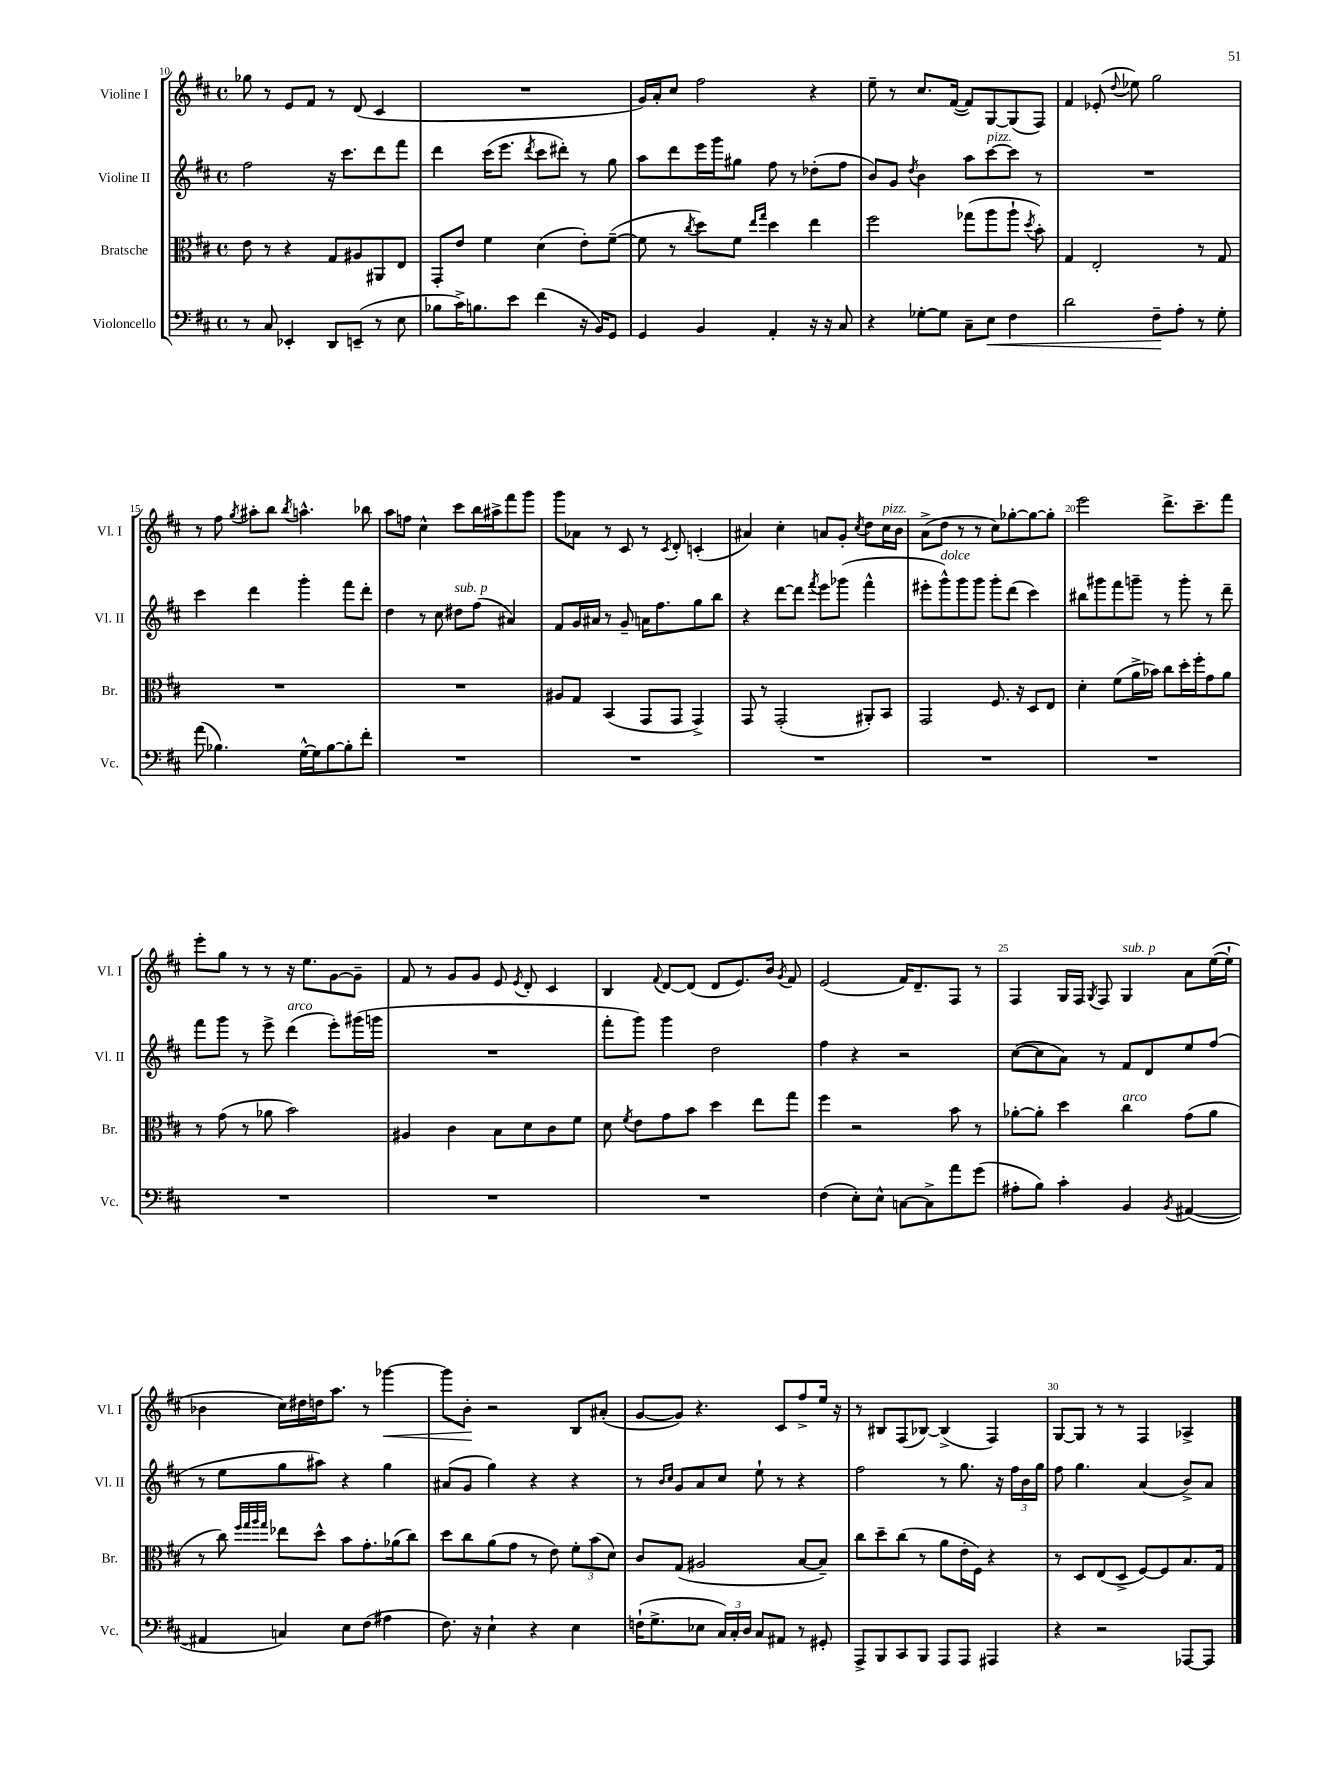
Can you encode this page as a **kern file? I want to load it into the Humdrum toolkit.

**kern	**kern	**kern	**kern
*staff4	*staff3	*staff2	*staff1
*clefF4	*clefC3	*clefG2	*clefG2
*k[f#c#]	*k[f#c#]	*k[f#c#]	*k[f#c#]
*M4/4	*M4/4	*M4/4	*M4/4
*met(c)	*met(c)	*met(c)	*met(c)
8r	8e	2ff#	8gg-
8C#	8r	.	8r
4EE-'	4r	.	8e
.	.	.	8f#
8DD	8G	16r	8r
.	.	8.ccc#	.
(8EE~	8A#	.	(8d
8r	8AA#	8ddd	4c#
8E	8E	8fff#	.
=	=	=	=
8B-	8GG'	4ddd	1r
16c#^)	8e	.	.
8.B	.	.	.
.	4f#	(16ccc#	.
.	.	8.eee	.
8e	.	.	.
.	.	8qddd	.
(4f#	(4d	8ccc#	.
.	.	8ddd#')	.
16r	8e')	8r	.
16BB)	.	.	.
8GG	([8f#~	8gg	.
=	=	=	=
4GG	8f#]	8aa	16g)
.	.	.	16a'
.	8r	8ddd	8cc#
.	8qcc#	.	.
4BB	8dd)	16eee	2ff#
.	.	16ggg	.
.	8f#	8gg#	.
.	16qqee	.	.
.	16qqgg	.	.
4AA'	4dd	8ff#	.
.	.	8r	.
16r	4ee	(8dd-'	4r
16r	.	.	.
8C#	.	8ff#	.
=	=	=	=
4r	2ff#	8b)	8ee~
.	.	8g	8r
.	.	8qdd	.
[8G-'	.	4b	8.cc#
8G-]	.	.	.
.	.	.	([16f#
8C#~	(8gg-	8aa	8f#])
8E	8aa	[8ccc#	[8G
4F#	8aa`	8ccc#]	(8G]
.	8qdd	.	.
.	8b')	8r	8F#)
=	=	=	=
2d	4G	1r	4f#
.	2E'	.	(8e-'
.	.	.	8qqdd
.	.	.	8ee-)
8F#~	.	.	2gg
8A'	.	.	.
8r	8r	.	.
8G'	8G	.	.
=	=	=	=
(8a	1r	4ccc#	8r
4.B-)	.	.	8ff#
.	.	.	8qgg
.	.	4ddd	8aa#'
.	.	.	8bb
.	.	.	8qbb
[16G^^	.	4ggg'	4.aa^^
16G]	.	.	.
[8B-	.	.	.
8B-']	.	8fff#	.
8f#'	.	8ddd'	8bb-
=	=	=	=
1r	1r	4dd	8aa
.	.	.	8ff
.	.	8r	4cc#^^
.	.	8cc#	.
.	.	8dd#	8ccc#
.	.	(8ff#	16bb
.	.	.	16aa#^
.	.	4a#)	8fff#
.	.	.	8ggg
=	=	=	=
1r	8A#	8f#	8ggg
.	8G	16g	8a-
.	.	16a#	.
.	(4BB	8r	8r
.	.	8g~	8c#
.	8GG	16a	8r
.	.	8.ff#	.
.	.	.	8qc#
.	8GG	.	8d'
.	4GG^)	8gg	(4c'
.	.	8bb	.
=	=	=	=
1r	8GG	4r	4a#)
.	8r	.	.
.	(2GG'	[8ddd	4cc#'
.	.	8ddd]	.
.	.	8qfff#	.
.	.	8eee	8a
.	.	(8ggg-	8g'
.	.	.	8qcc#
.	8AA#')	4fff#^^	8dd
.	8BB	.	16cc#
.	.	.	16b
=	=	=	=
1r	2GG	8eee#'	(8a^
.	.	8ggg^^)	8dd
.	.	8ggg	8r
.	.	8ggg	8r
.	8.F#	8ggg'	8cc#)
.	.	(8ddd	[8gg-'
.	16r	.	.
.	8D	4ccc#)	8gg-_
.	8E	.	8gg-']
=	=	=	=
1r	4d'	8bb#	2eee
.	.	8ggg#	.
.	(8f#	8fff#	.
.	16a^	8ggg~	.
.	16b-)	.	.
.	8cc#	8r	8.ddd^
.	16dd'	8ggg'	.
.	16ff#'	.	8.ccc#~
.	8g	8r	.
.	8a	8ddd~	8fff#
=	=	=	=
1r	8r	8fff#	8eee'
.	(8g	8ggg	8gg
.	8r	8r	8r
.	8a-	8eee^	8r
.	2b)	(4ddd	16r
.	.	.	8.ee
.	.	8eee')	[8g
.	.	(16ggg#	8g~]
.	.	16ggg	.
=	=	=	=
1r	4A#	1r	8f#
.	.	.	8r
.	4c#	.	8g
.	.	.	8g
.	8B	.	8e
.	.	.	8qe
.	8d	.	8d'
.	8c#	.	4c#
.	8f#	.	.
=	=	=	=
1r	8d	8fff#'	4B
.	8qf#	.	.
.	8e	8ggg)	.
.	.	.	8qqf#
.	8g	4ggg	[8d
.	8b	.	(8d]
.	4dd	2dd	8d
.	.	.	8.e)
.	8ee	.	.
.	.	.	16b
.	.	.	8qg
.	8gg	.	8f#
=	=	=	=
(4F#	4ff#	4ff#	(2e
8E')	2r	4r	.
8E^^	.	.	.
[8C	.	2r	16f#)
.	.	.	8.d~
8C^]	.	.	.
8a	8b	.	8F#
(8g	8r	.	8r
=	=	=	=
8A#'	[8a-'	([8cc#	4F#
8B)	8a-']	8cc#]	.
4c#'	4dd	8a)	16G
.	.	.	16F#
.	.	.	8qG
.	.	8r	8F#
4BB	4cc#	8f#	4G
.	.	8d	.
8qBB	.	.	.
([4AA#	(8g	8ee	8a
.	8a-	(8ff#	([16ee
.	.	.	16ee`]
=	=	=	=
4AA#]	8r	8r	4b-
.	8cc#)	8ee	.
.	32qqff#	.	.
.	32qqgg	.	.
.	32qqaa	.	.
.	32qqgg	.	.
4C)	8ee-	8gg	16cc#)
.	.	.	16dd#
.	8dd^^	8aa#)	16dd
.	.	.	8.aa
8E	8b	4r	.
(8F#	8.g'	.	8r
4A#	.	4gg	[4ggg-
.	(16a-	.	.
.	8cc#)	.	.
=	=	=	=
8.F#)	8dd	(8a#	8ggg-]
.	8cc#	8g	8b'
16r	.	.	.
4E`	(8a	4gg)	2r
.	8g	.	.
4r	8r	4r	.
.	8e)	.	.
4E	12f#'	4r	8B
.	(12b	.	.
.	.	.	(8a#'
.	12d)	.	.
=	=	=	=
(16F`	8c#	8r	[8g
8.G^	.	.	.
.	.	16qqb	.
.	.	16qqcc#	.
.	(8G	8g	8g])
8E-	2A#	8a	4.r
24C#)	.	8cc#	.
24C#'	.	.	.
24D	.	.	.
8C#	.	8ee`	.
8AA#	.	8r	8c#
8r	[8B	4r	8ff#^
8GG#'	8B~])	.	16ee
.	.	.	16r
=	=	=	=
8AAA^	8cc#	2ff#	8r
8BBB	8dd~	.	8B#
8CC#	(8cc#	.	(8F#
8BBB	8r	.	[8B-)
8AAA	8a	8r	(4B-^]
8AAA	16e'	8.gg	.
.	16F#)	.	.
4AAA#	4r	.	4F#)
.	.	16r	.
.	.	24ff#	.
.	.	24b	.
.	.	24gg	.
=	=	=	=
4r	8r	8ff#	[8G
.	8D	4.gg	8G]
2r	(8E	.	8r
.	8D^	.	8r
.	[8F#)	(4a	4F#
.	8F#]	.	.
[8AAA-	8.B	8b^)	4A-^
8AAA-]	.	8a	.
.	16G	.	.
==	==	==	==
*-	*-	*-	*-
